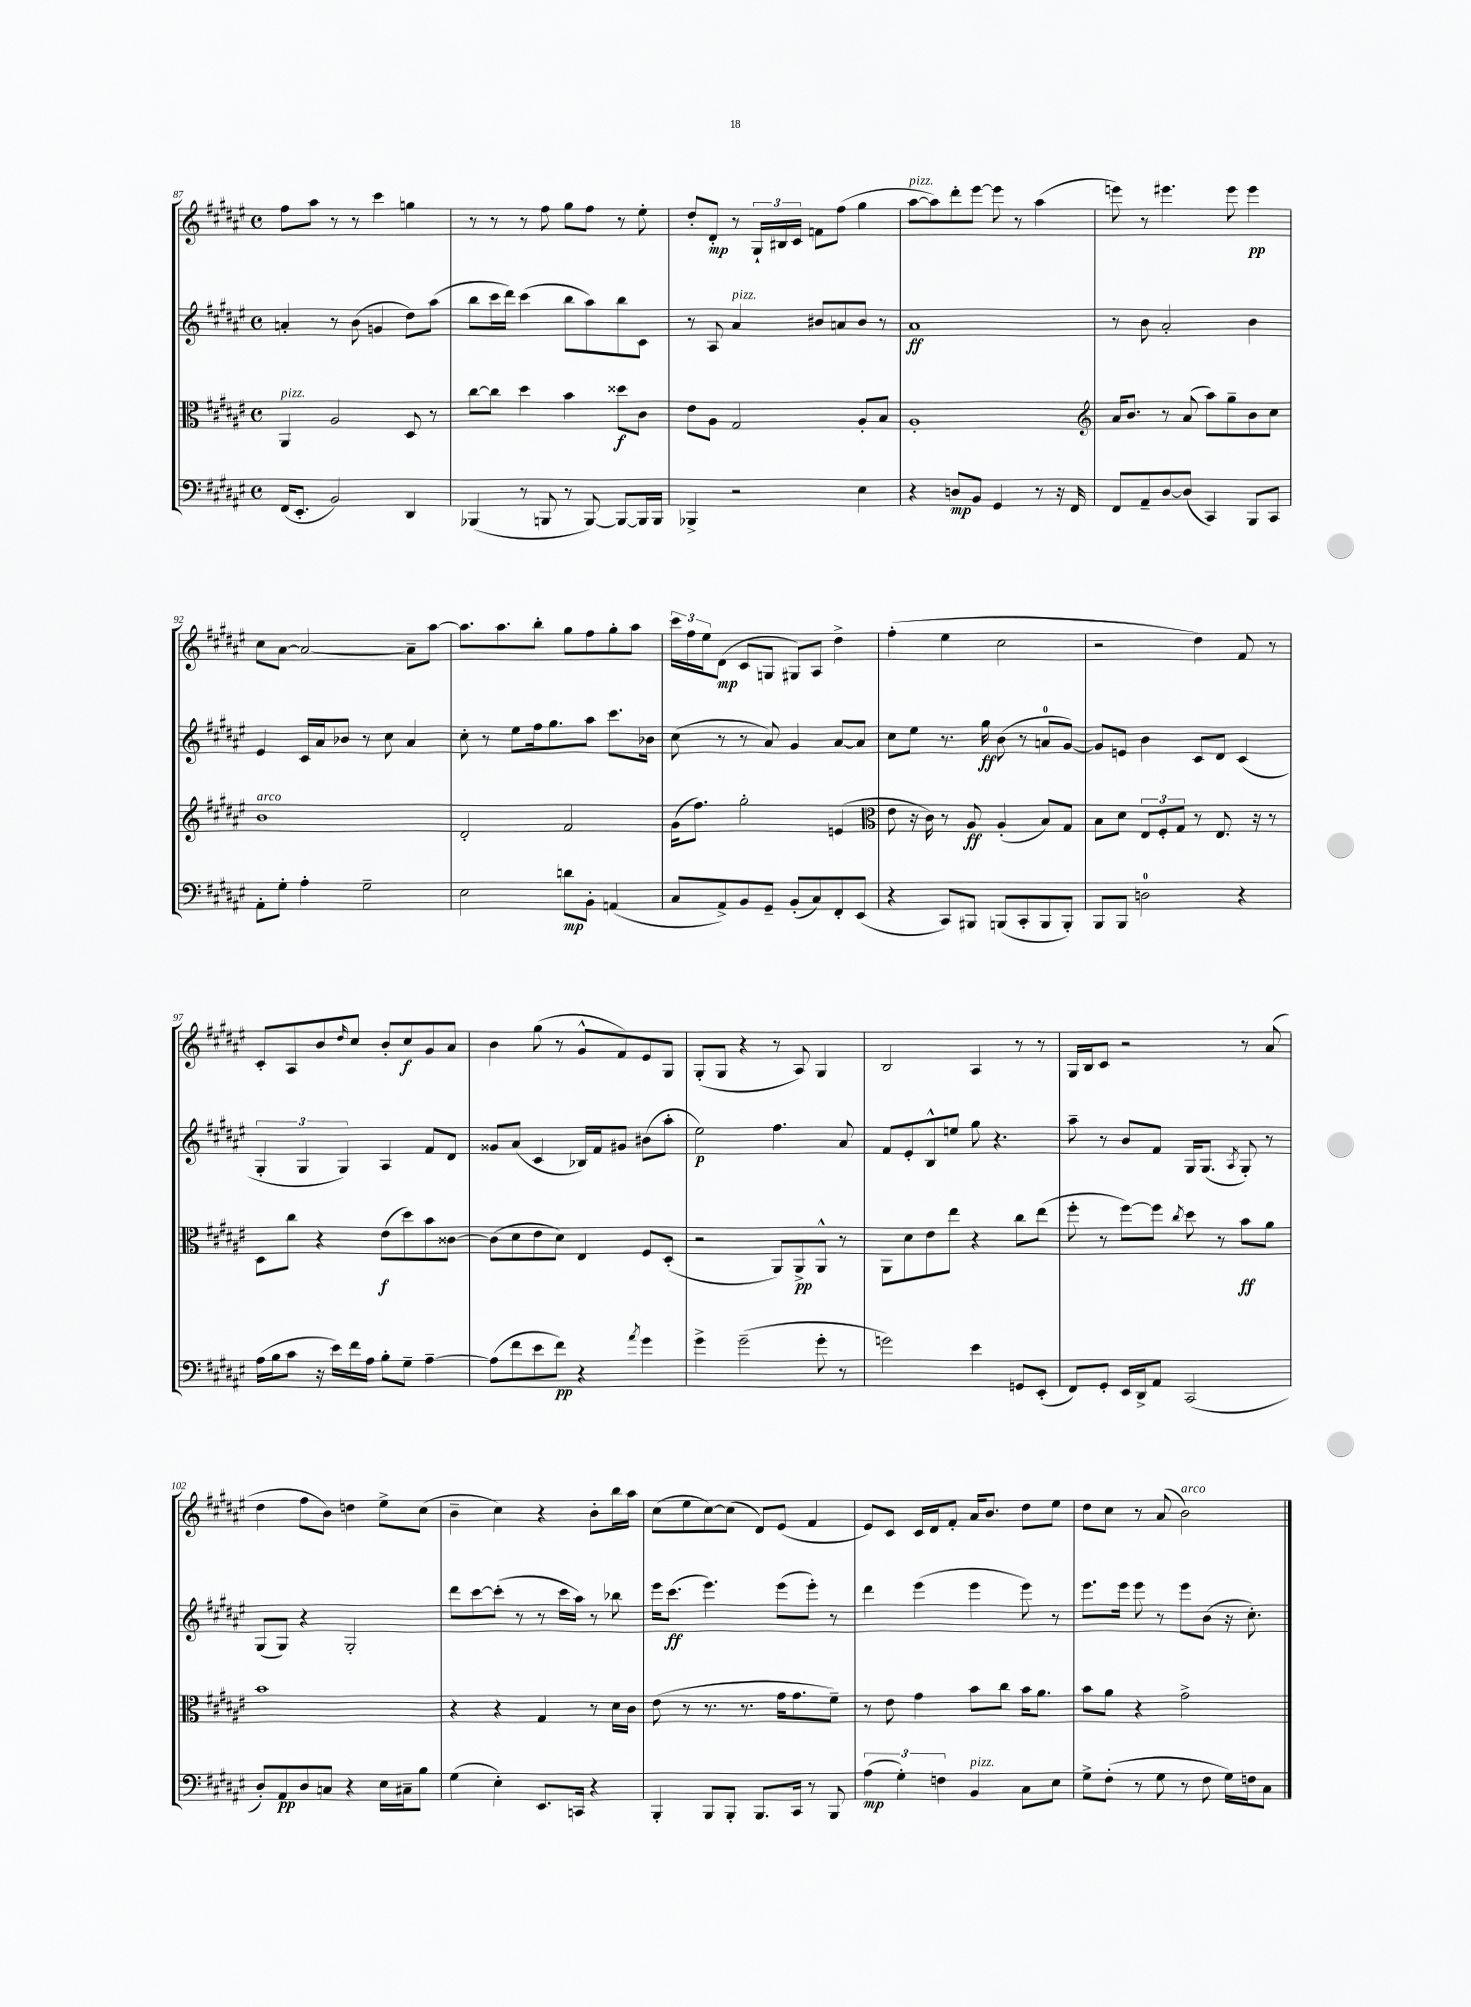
<<
\new StaffGroup <<
\new Staff = "s0" {
    \clef treble \key fis \major \defaultTimeSignature \time 4/4
    fis''8 ais''8 r8 r8 cis'''4 g''4 |
    r8 r8 r8 fis''8 gis''8 fis''8 r8 eis''8-. |
    dis''8-. dis'8-.\mp r8 \tuplet 3/2 { gis16-! bis16 cis'16 } f'8 fis''8( gis''4 |
    ais''8~^\markup { \italic "pizz." } ais''8) dis'''8-. eis'''8~ eis'''8 r8 ais''4( |
    e'''8) r8 eis'''4. eis'''8 eis'''4\pp |
    cis''8 ais'8~ ais'2~ ais'8-- ais''8~ |
    ais''8. ais''8. b''8-. gis''8 fis''8 gis''8-. ais''8 |
    \tuplet 3/2 { cis'''16 fis''16 eis''16 } dis'8\mp( cis'8 g8 gis8) ais8 dis''4-> |
    fis''4-.( eis''4 cis''2 |
    r2 dis''4) fis'8 r8 |
    cis'8-. ais8 b'8 \grace { dis''16 } cis''8 b'8-. cis''8\f gis'8 ais'8 |
    b'4 gis''8( r8 gis'8-^ fis'8) eis'8 gis8 |
    gis8-.( gis8 r4 r8 ais8) gis4 |
    b2 ais4 r8 r8 |
    gis16 b16 cis'8 r2 r8 ais'8( |
    dis''4 fis''8 b'8) d''4 eis''8-> cis''8( |
    b'4-- cis''4) r4 b'8-. b''16 ais''16 |
    cis''8( eis''8 cis''8~) cis''8( dis'8) eis'8( fis'4 |
    eis'8) cis'8 cis'16 dis'16 fis'8-. ais'16 b'8. dis''8 eis''8 |
    dis''8 cis''8 r8 ais'8( b'2^\markup { \italic "arco" }) \bar "|." |
}
\new Staff = "s1" {
    \clef treble \key fis \major \defaultTimeSignature \time 4/4
    a'4-. r8 b'8( g'4 dis''8) ais''8( |
    b''8 cis'''16 dis'''16) cis'''4( b''8 ais''8) b''8 cis'8 |
    r8 ais8 ais'4^\markup { \italic "pizz." } bis'8 a'8 bis'8 r8 |
    ais'1\ff |
    r8 b'8 ais'2-. b'4 |
    eis'4 cis'16 ais'16 bes'8 r8 cis''8 ais'4 |
    cis''8-. r8 eis''8 fis''16 gis''8. ais''8 cis'''8. bes'16 |
    cis''8( r8 r8 ais'8) gis'4 ais'8~ ais'8 |
    cis''8 eis''8 r8. gis''16\ff b'8( r8 a'8-0 gis'8~) |
    gis'8 e'8 b'4 cis'8 dis'8 cis'4( |
    \tuplet 3/2 { gis4-. gis4 gis4) } ais4 fis'8 dis'8 |
    gisis'8 ais'8( cis'4 bes16) fis'16 gis'8 bis'8( ais''8-. |
    eis''2\p) fis''4. ais'8 |
    fis'8 eis'8-. b8-^ e''8 gis''8 r4. |
    ais''8-- r8 b'8 fis'8 gis16 gis8.( \acciaccatura { ais8 } gis8-.) r8 |
    gis8( gis8) r4 gis2-. |
    dis'''8 cis'''8~ cis'''8-.( r8 r8 cis'''16 ais''16) r8 bes''8 |
    eis'''16 cis'''8.\ff( eis'''4.) eis'''8( eis'''8-.) r8 |
    dis'''4 eis'''4( eis'''4 eis'''8) r8 |
    eis'''8. eis'''16 eis'''8 r8 eis'''8 b'8( r16 cis''8.-.) \bar "|." |
}
\new Staff = "s2" {
    \clef alto \key fis \major \defaultTimeSignature \time 4/4
    ais,4^\markup { \italic "pizz." } ais2 dis8 r8 |
    cis''8~ cis''8 dis''4 b'4 disis''8\f cis'8 |
    eis'8 ais8 gis2 ais8-. b8 |
    ais1-. |
    \clef treble ais'16 b'8. r8 ais'8( ais''8) gis''8-- b'8 cis''8 |
    b'1^\markup { \italic "arco" } |
    dis'2-. fis'2 |
    gis'16( fis''8.) gis''2-. e'4( |
    \clef alto eis'8 r16 cis'16) r8 ais8\ff ais4-.( b8) gis8 |
    b8 dis'8 \tuplet 3/2 { eis8 fis8-. gis8 } r8 eis8. r16 r8 |
    dis8 cis''8 r4 eis'8\f( dis''8) b'8 cisis'8~ |
    cisis'8( dis'8 eis'8 dis'8) eis4 fis8 dis8-.( |
    r2 ais,8) ais,8->\pp ais,8-^ r8 |
    ais,8 dis'8 eis'8 eis''8 r4 cis''8 eis''8( |
    fis''8-. r8 fis''8~) fis''8 \acciaccatura { cis''8 } dis''8 r8 b'8\ff ais'8 |
    b'1 |
    r4 r4 gis4 r8 dis'16 cis'16 |
    eis'8( r8 r8. r8. gis'16 gis'8. fis'8--) |
    r8 eis'8 gis'4 b'8 cis''8 b'16 ais'8. |
    b'8 ais'8 r4 gis'2-> \bar "|." |
}
\new Staff = "s3" {
    \clef bass \key fis \major \defaultTimeSignature \time 4/4
    fis,16( eis,8.-. b,2) dis,4 |
    bes,,4( r8 b,,8 r8 b,,8~) b,,8~ b,,16 b,,16 |
    bes,,4-> r2 eis4 |
    r4 d8\mp b,8 gis,4 r8 r16 fis,16 |
    fis,8 ais,8-- dis8~ dis8( cis,4) b,,8 cis,8 |
    ais,8-. gis8-. ais4-. gis2-- |
    eis2 d'8\mp b,8-. a,4( |
    cis8 ais,8->) b,8 gis,8-- b,8-.( cis8) fis,8-. eis,8( |
    r4 cis,8) bis,,8 b,,8( cis,8-. b,,8 b,,8-.) |
    b,,8 b,,8 d2-0 r4 |
    ais16( b16 cis'8 r16 eis'16) fis'16 ais16 b8-. gis8-- ais4~-- |
    ais8( fis'8 eis'8 fis'8\pp) r4 \acciaccatura { ais'8 } gis'4 |
    gis'4-> gis'2--( gis'8-. r8 |
    g'2) eis'4 g,8 eis,8-.( |
    fis,8) gis,8-. eis,16 dis,16-> ais,8 cis,2( |
    dis8-.) ais,8\pp dis8 c8 r4 eis16 cis16-- b8 |
    gis4( eis4-.) eis,8. c,16 r4 |
    b,,4-. b,,8 b,,8-. b,,8. cis,16 r8 b,,8 |
    \tuplet 3/2 { ais4\mp( gis4-.) f4 } b,4^\markup { \italic "pizz." } cis8 eis8 |
    gis8-> fis8-.( r8 gis8 r8 fis8 gis16) f16 cis8 \bar "|." |
}
>>
>>
\layout { \context { \Score currentBarNumber = #87 } }
